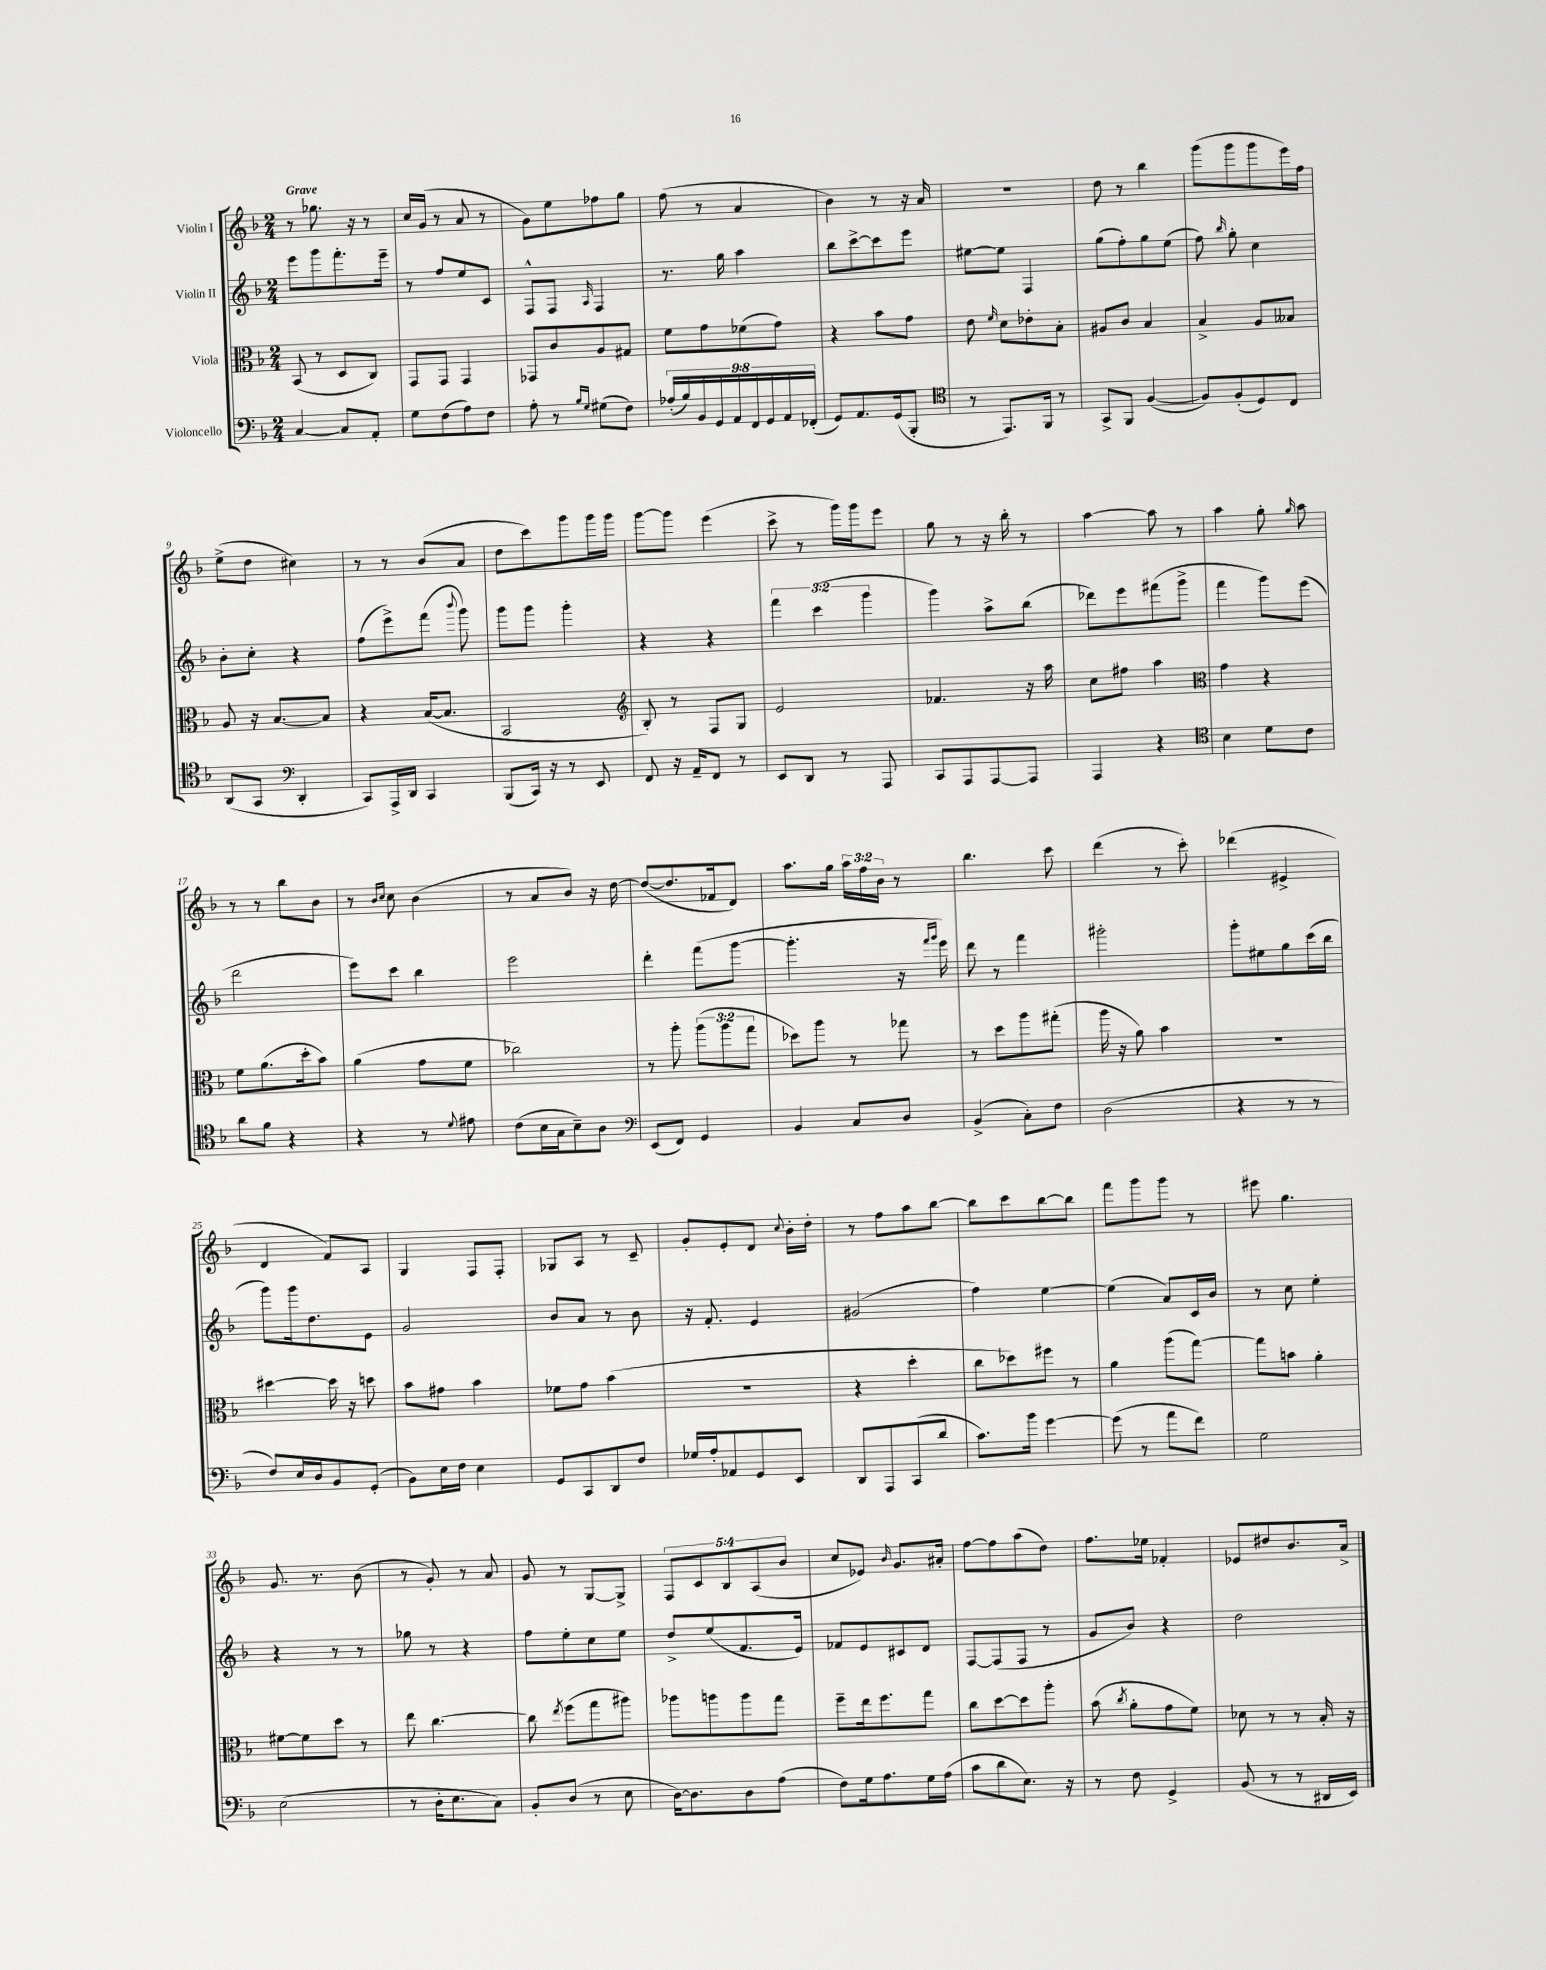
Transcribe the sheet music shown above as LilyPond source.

<<
\new StaffGroup <<
\new Staff = "s0" \with { instrumentName = "Violin I" } {
    \clef treble \key f \major \numericTimeSignature \time 2/4 \override Staff.TupletNumber.text = #tuplet-number::calc-fraction-text \tempo "Grave"
    \autoBeamOff r8 ges''8. r16 r8 |
    c''16[ g'16]( r8 a'8 r8 |
    g'8[) e''8 fes''8 g''8] |
    f''8( r8 a'4 |
    bes'4) r8 r16 a'16 |
    r2 |
    d''8 r8 bes''4 |
    g'''8[( g'''8 g'''8 e'''16) f''16] |
    e''8[->( d''8] cis''4) |
    r8 r8 bes'8[( a'8] |
    d''8[ c'''8) g'''8 g'''16 g'''16] |
    g'''8[~ g'''8] e'''4( |
    c'''8-> r8 g'''16[) g'''16 e'''8] |
    g''8 r8 r16 bes''16-. r8 |
    a''4~ a''8 r8 |
    a''4 g''8-. \grace { g''16 } a''8 |
    r8 r8 bes''8[ bes'8] |
    r8 \grace { bes'16[ c''16] } c''8 bes'4( |
    r8 a'8[ bes'8]) r16 d''16~ |
    d''8[~( d''8. fes'16 d'8]) |
    a''8.[ g''16] \tuplet 3/2 { a''16[ f''16 bes'16] } r8 |
    bes''4. c'''8 |
    d'''4( r8 c'''8-.) |
    des'''4( eis'4-> |
    d'4 f'8[) a8] |
    g4 f8[ f8]-. |
    ges8[ a8] r8 c'8-- |
    g'8[-. e'8-. d'8] \appoggiatura { c''8 } bes'16[-. d''16]-. |
    r8 f''8[ a''8 bes''8]~ |
    bes''8[ c'''8 bes''8~ bes''8] |
    f'''8[ g'''8 g'''8] r8 |
    eis'''8 g''4. |
    g'8. r8. bes'8( |
    r8 g'8-.) r8 a'8 |
    g'8 r8 g8[~ g8]-> |
    \tuplet 5/4 { f8[ c'8 bes8 a8( bes'8] } |
    c''8[ ees'8]) \grace { bes'16 } g'8.[ ais'16]-. |
    f''8[~ f''8 a''8( d''8]) |
    f''8.[ ees''16] fes'4-. |
    ees'8[ dis''8 bes'8. a'16]-> \bar "|." |
}
\new Staff = "s1" \with { instrumentName = "Violin II" } {
    \clef treble \key f \major \numericTimeSignature \time 2/4 \override Staff.TupletNumber.text = #tuplet-number::calc-fraction-text
    \autoBeamOff e'''8[ g'''8 f'''8.-. e'''16]-- |
    r8 f''8[ e''8 c'8] |
    f8[-^ f8] \grace { a16 } f4 |
    r8. g''16 a''4 |
    bes''8[ c'''8~-> c'''8 e'''8] |
    eis''8[~ eis''8] f4 |
    g''8[( f''8-.) g''8 e''8]( |
    f''8) \grace { bes''16 } g''8-. c''4 |
    bes'8[-. c''8]-. r4 |
    f''8[( e'''8->) f'''8]( \appoggiatura { bes'''8 } g'''8) |
    g'''8[ g'''8] g'''4-. |
    r4 r4 |
    \tuplet 3/2 { f'''4 c'''4( g'''4 } |
    g'''4) a''8[-> bes''8]( |
    des'''8[) e'''8 fis'''8( g'''8]-> |
    f'''4 g'''8[) e'''8]( |
    d'''2 |
    e'''8[) c'''8] bes''4 |
    e'''2 |
    d'''4-. f'''8[( g'''8]~ |
    g'''4.-. r16 \grace { f'''16[ g'''16] } e'''16) |
    d'''8 r8 f'''4 |
    gis'''2-. |
    g'''8[-. eis''8 g''8 c'''16( bes''16] |
    g'''8[) g'''16 d''8. e'8] |
    g'2 |
    bes'8[ a'8] r8 bes'8 |
    r16 f'8.-. e'4 |
    gis'2( |
    f''4) e''4~ |
    e''4( a'8[) c'16 bes'16] |
    r8 c''8 e''4-. |
    r4 r8 r8 |
    ges''8 r8 r4 |
    f''8[ e''8-. c''8 e''8] |
    d''8[-> e''8( f'8. e'16]) |
    fes'8[ e'8 cis'8 d'8] |
    f8[~ f8( f8] r8 |
    g'8[ bes'8]) r4 |
    d''2 \bar "|." |
}
\new Staff = "s2" \with { instrumentName = "Viola" } {
    \clef alto \key f \major \numericTimeSignature \time 2/4 \override Staff.TupletNumber.text = #tuplet-number::calc-fraction-text
    \autoBeamOff bes,8( r8 d8[ c8]) |
    g,8[ g,8] g,4 |
    ges,8[ c'8 a8 gis8] |
    f'8[ g'8 fes'8( g'8]) |
    r4 bes'8[ g'8] |
    e'8 \grace { f'16 } d'8[ ees'8-. bes8]-. |
    ais8[ c'8] bes4 |
    bes4-> a8[ beses8] |
    a8 r16 bes8.[~ bes8] |
    r4 bes16[~( bes8.] |
    bes,2 |
    \clef treble bes8-.) r8 f8[ g8] |
    e'2 |
    fes'4. r16 a''16 |
    c''8[ fis''8] a''4 |
    \clef alto g'4 r4 |
    f'8[ a'8.( d''16-. bes'8]) |
    a'4( g'8[ f'8] |
    ces''2) |
    r8 a''8-. \tuplet 3/2 { a''8[( a''8 g''8] } |
    des''8[) a''8] r8 ges''8 |
    r8 d''8[ a''8 gis''8]-.( |
    a''16 r16 a'8) bes'4 |
    R2 |
    dis''4~ dis''16 r16 d''8 |
    bes'8[ gis'8] bes'4 |
    fes'8[ g'8] bes'4( |
    R2 |
    r4 d''4-. |
    c''8[ des''8) fis''8] r8 |
    a'4 a''8[( g''8]~) |
    g''8[ b'8] a'4-. |
    fis'8[~ fis'8 d''8] r8 |
    e''8 c''4.~ |
    c''8 \acciaccatura { e''8 } f''8[( g''8 ais''8]) |
    aes''8[ a''8 a''8 g''8] |
    f''8[-- e''16 f''8. g''8] |
    c''8[ d''8~ d''8 a''8]-. |
    bes'8( \acciaccatura { c''8 } a'8[-. g'8 f'8]) |
    des'8 r8 r8 bes16-. r16 \bar "|." |
}
\new Staff = "s3" \with { instrumentName = "Violoncello" } {
    \clef bass \key f \major \numericTimeSignature \time 2/4 \override Staff.TupletNumber.text = #tuplet-number::calc-fraction-text
    \autoBeamOff c4~ c8[ a,8]-. |
    g8[ f8( a8) f8] |
    a8-. r8 \grace { bes16[ g16] } gis8[( f8]) |
    \tuplet 9/8 { aes16[-.( bes16) bes,16 g,16 a,16 f,16 g,16 a,16 fes,16]-.( } |
    g,8[) a,8. g,16( bes,,8]-. |
    \clef tenor r8 e,8.[) f,16] r8 |
    g,8[-> f,8] f4~( |
    f8[) f8-.( d8) c8] |
    a,8[( g,8] \clef bass d,4-. |
    c,8[) a,,16-> d,16] c,4 |
    bes,,8[( c,16]) r16 r8 e,8 |
    f,8 r16 a,16[-- f,8] r8 |
    e,8[ d,8] r8 a,,8 |
    c,8[ a,,8 a,,8~ a,,8] |
    a,,4 r4 |
    \clef tenor bes4 d'8[ c'8] |
    a'8[ f'8] r4 |
    r4 r8 \appoggiatura { d'8 } eis'8 |
    c'8[( bes16 g16 bes8--) a8] |
    \clef bass e,8[( f,8]) g,4 |
    bes,4 c8[ d8] |
    bes,4->( c8[-.) f8] |
    d2( |
    r4 r8 r8 |
    f8[) e16 d16 bes,8 g,8]-.( |
    bes,8[) e16 f16] e4 |
    g,8[ c,8 d,8 f8] |
    ges16[ a16-. aes,8 g,8 e,8] |
    d,8[ a,,8 c,8( d'8] |
    c'8.[) bes'16] g'4~ |
    g'8( r8 a'8[ f'8]) |
    g2 |
    e2( |
    r8 d16[-. e8. c8]) |
    bes,8[-. d8]( r8 e8 |
    d16[~) d8. d8 a8]( |
    f8[) g16 a8. g16 a16]( |
    c'8[ d'8 e8.]) r16 |
    r8 f8 g,4-> |
    bes,8( r8 r8 dis,16[ e,16]) \bar "|." |
}
>>
>>
